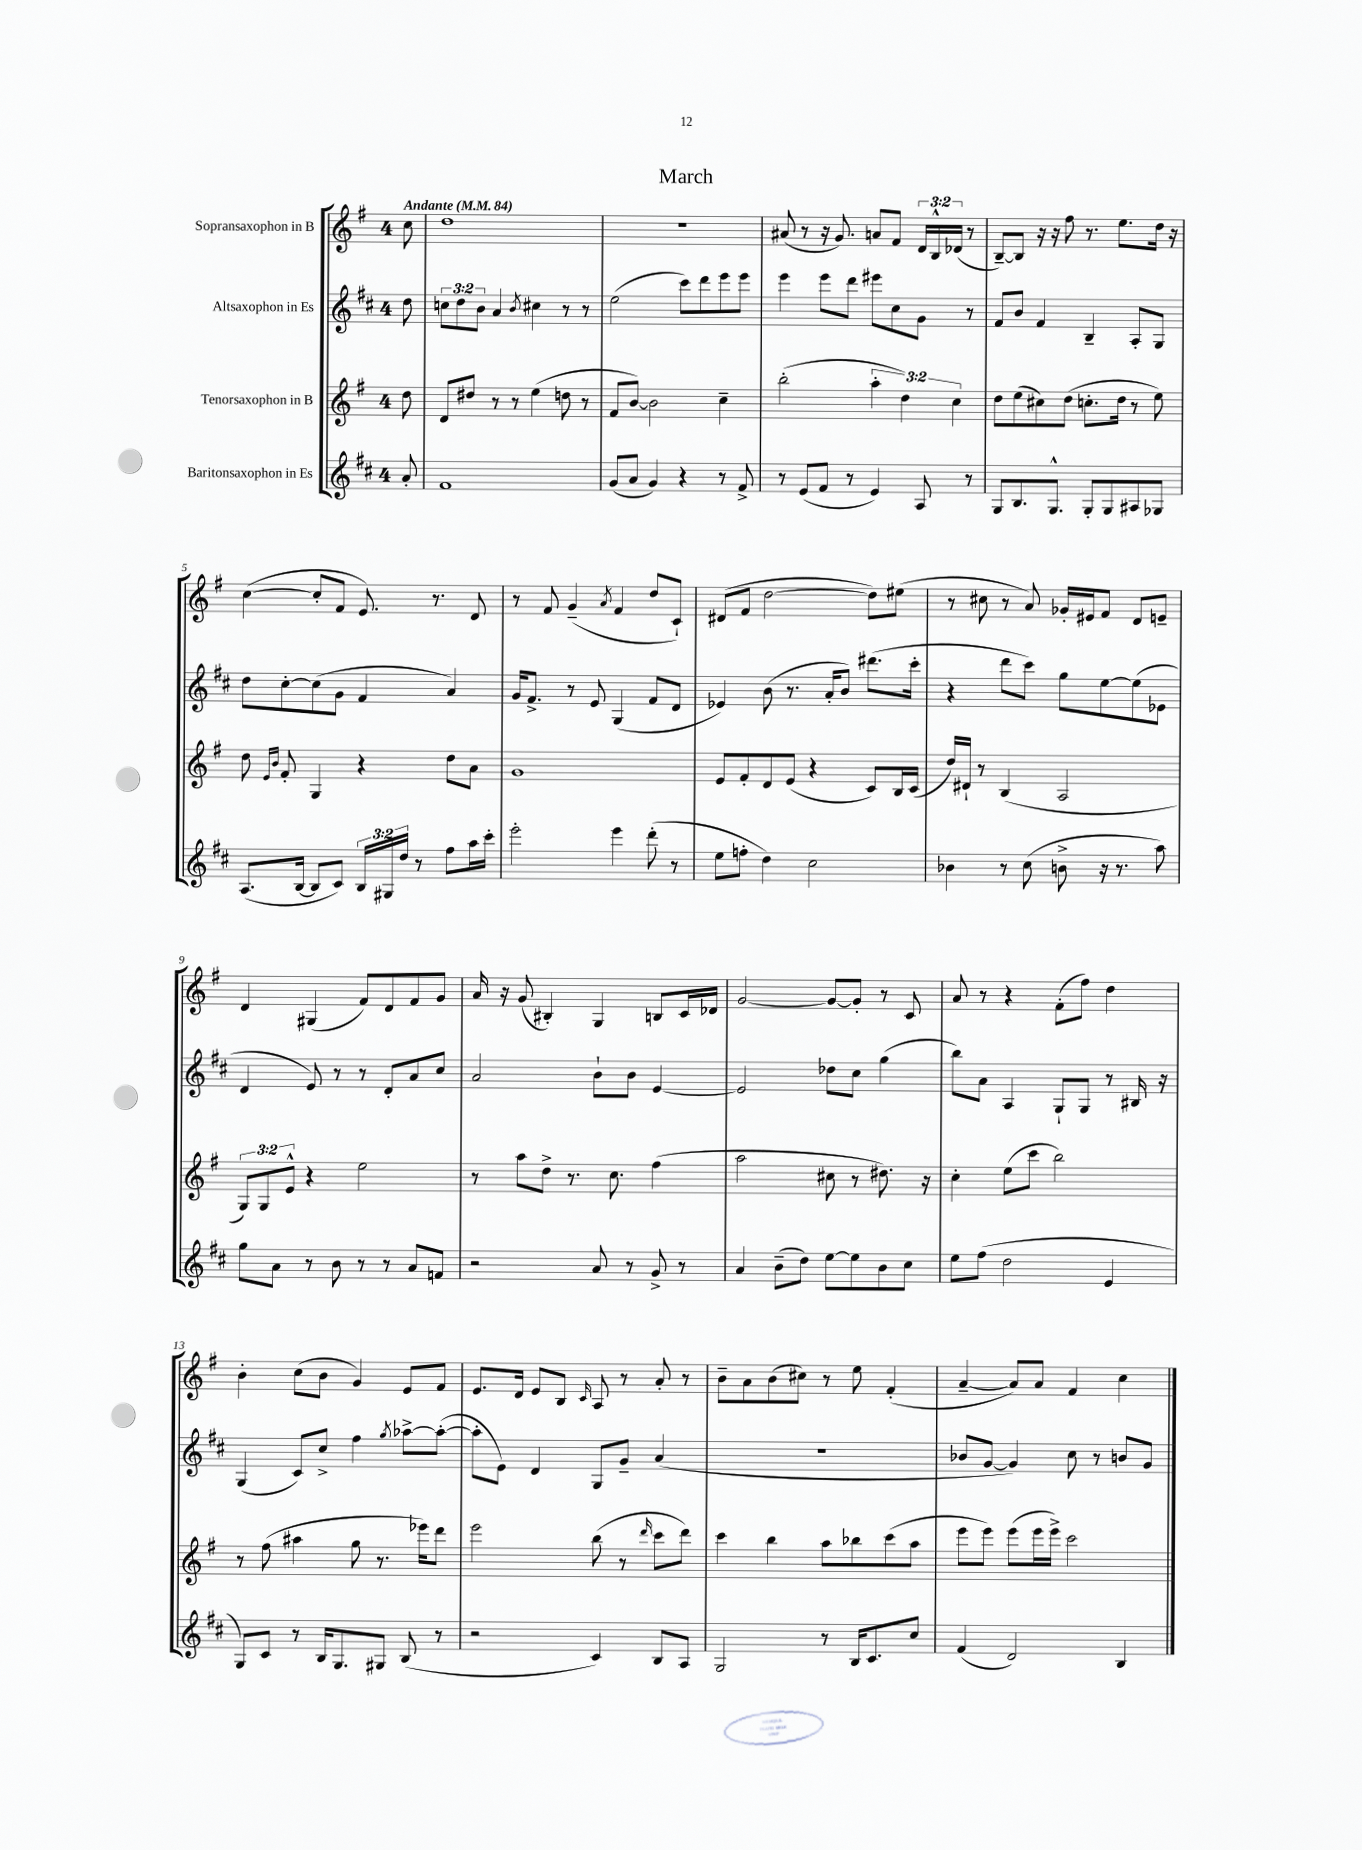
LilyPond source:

\header { title = "March" }
<<
\new StaffGroup <<
\new Staff = "s0" \with { instrumentName = "Sopransaxophon in B" } {
    \clef treble \key g \major \once \override Staff.TimeSignature.style = #'single-digit \time 4/4 \override Staff.TupletNumber.text = #tuplet-number::calc-fraction-text \partial 8 \tempo "Andante" 4 = 84
    c''8 |
    d''1 |
    R1 |
    ais'8( r8 r16 g'8.) a'8 fis'8 \tuplet 3/2 { d'16 b16-^ des'16( } r8 |
    b8~--) b8 r16 r16 fis''8 r8. e''8. d''16 r16 |
    c''4~( c''8-. fis'8 e'8.) r8. d'8 |
    r8 fis'8 g'4--( \acciaccatura { a'8 } fis'4 d''8 c'8-!) |
    dis'8( fis'8 d''2~ d''8) eis''8( |
    r8 cis''8 r8 a'8) ges'16-. eis'16 fis'8 d'8 e'8-- |
    d'4 gis4( fis'8) d'8 fis'8 g'8 |
    a'16 r16 g'8( bis4-.) g4 b8 c'16 des'16 |
    g'2~ g'8~ g'8-. r8 c'8 |
    a'8 r8 r4 fis'8-.( fis''8) d''4 |
    b'4-. c''8( b'8 g'4) e'8 fis'8 |
    e'8. d'16 e'8 b8 \grace { c'16 } a8 r8 a'8-. r8 |
    b'8-- a'8 b'8( cis''8) r8 e''8 fis'4-.( |
    a'4~-- a'8) a'8 fis'4 c''4 \bar "|." |
}
\new Staff = "s1" \with { instrumentName = "Altsaxophon in Es" } {
    \clef treble \key d \major \once \override Staff.TimeSignature.style = #'single-digit \time 4/4 \override Staff.TupletNumber.text = #tuplet-number::calc-fraction-text \partial 8
    d''8 |
    \tuplet 3/2 { c''8 d''8 b'8 } a'4 \acciaccatura { b'8 } cis''4 r8 r8 |
    e''2( cis'''8) d'''8 e'''8 e'''8 |
    e'''4 e'''8 d'''8 eis'''8 cis''8 g'8 r8 |
    fis'8 b'8 fis'4 b4-- a8-. g8 |
    d''8 cis''8~-. cis''8( g'8 fis'4 a'4) |
    g'16 fis'8.-> r8 e'8 g4( fis'8 d'8 |
    ees'4) b'8( r8. a'16-. b'8) dis'''8.( cis'''16-. |
    r4 d'''8 cis'''8) g''8 e''8~ e''8( ees'8 |
    d'4 e'8) r8 r8 d'8-. a'8 cis''8 |
    a'2 b'8-! b'8 e'4~ |
    e'2 des''8 cis''8 g''4( |
    b''8) a'8 a4 g8-! g8 r8 bis16 r16 |
    g4( cis'8) cis''8-> fis''4 \acciaccatura { g''8 } aes''8~-> aes''8~-.( |
    aes''8-. e'8) d'4 g8 g'8-- a'4( |
    R1 |
    bes'8 g'8~ g'4) cis''8 r8 b'8 g'8 \bar "|." |
}
\new Staff = "s2" \with { instrumentName = "Tenorsaxophon in B" } {
    \clef treble \key g \major \once \override Staff.TimeSignature.style = #'single-digit \time 4/4 \override Staff.TupletNumber.text = #tuplet-number::calc-fraction-text \partial 8
    d''8 |
    d'8 dis''8 r8 r8 e''4( d''8 r8 |
    fis'8 b'8~) b'2 c''4-- |
    b''2-.( \tuplet 3/2 { a''4-. d''4) c''4 } |
    d''8 e''8( cis''8) d''8( c''8.-. d''16 r8 e''8) |
    d''8 \grace { e'16 b'16 } fis'8-. g4 r4 d''8 a'8 |
    g'1 |
    e'8 fis'8-. d'8 e'8( r4 c'8) b16 c'16( |
    d''16) dis'16-! r8 b4( a2 |
    \tuplet 3/2 { g8) g8 e'8-^ } r4 e''2 |
    r8 a''8 d''8-> r8. c''8. fis''4( |
    a''2 cis''8 r8 dis''8.) r16 |
    c''4-. e''8( c'''8 b''2) |
    r8 fis''8( ais''4 g''8 r8. ees'''16) d'''8 |
    e'''2 b''8( r8 \grace { d'''16 } c'''8 d'''8) |
    c'''4 b''4 a''8 bes''8 c'''8( a''8 |
    e'''8 e'''8) e'''8( e'''16 e'''16->) c'''2 \bar "|." |
}
\new Staff = "s3" \with { instrumentName = "Baritonsaxophon in Es" } {
    \clef treble \key d \major \once \override Staff.TimeSignature.style = #'single-digit \time 4/4 \override Staff.TupletNumber.text = #tuplet-number::calc-fraction-text \partial 8
    a'8-. |
    fis'1 |
    g'8( a'8 g'4) r4 r8 fis'8-> |
    r8 e'8( fis'8 r8 e'4) a8 r8 |
    g8 b8. g8.-^ g8-. g8 ais8 ges8 |
    a8.( b16~ b8 cis'8) \tuplet 3/2 { b16 gis16 d''16 } r8 fis''8 a''16 cis'''16-. |
    e'''2-. e'''4 d'''8-.( r8 |
    e''8 f''8-. d''4) cis''2 |
    bes'4 r8 cis''8( b'8-> r16 r8. a''8) |
    g''8 a'8 r8 b'8 r8 r8 a'8 f'8 |
    r2 a'8 r8 g'8-> r8 |
    a'4 b'8--( d''8) e''8~ e''8 b'8 cis''8 |
    e''8 fis''8( d''2 e'4 |
    g8) cis'8 r8 b16 g8. gis8 b8( r8 |
    r2 cis'4) b8 a8 |
    g2 r8 b16 cis'8. cis''8 |
    fis'4( d'2) b4 \bar "|." |
}
>>
>>
